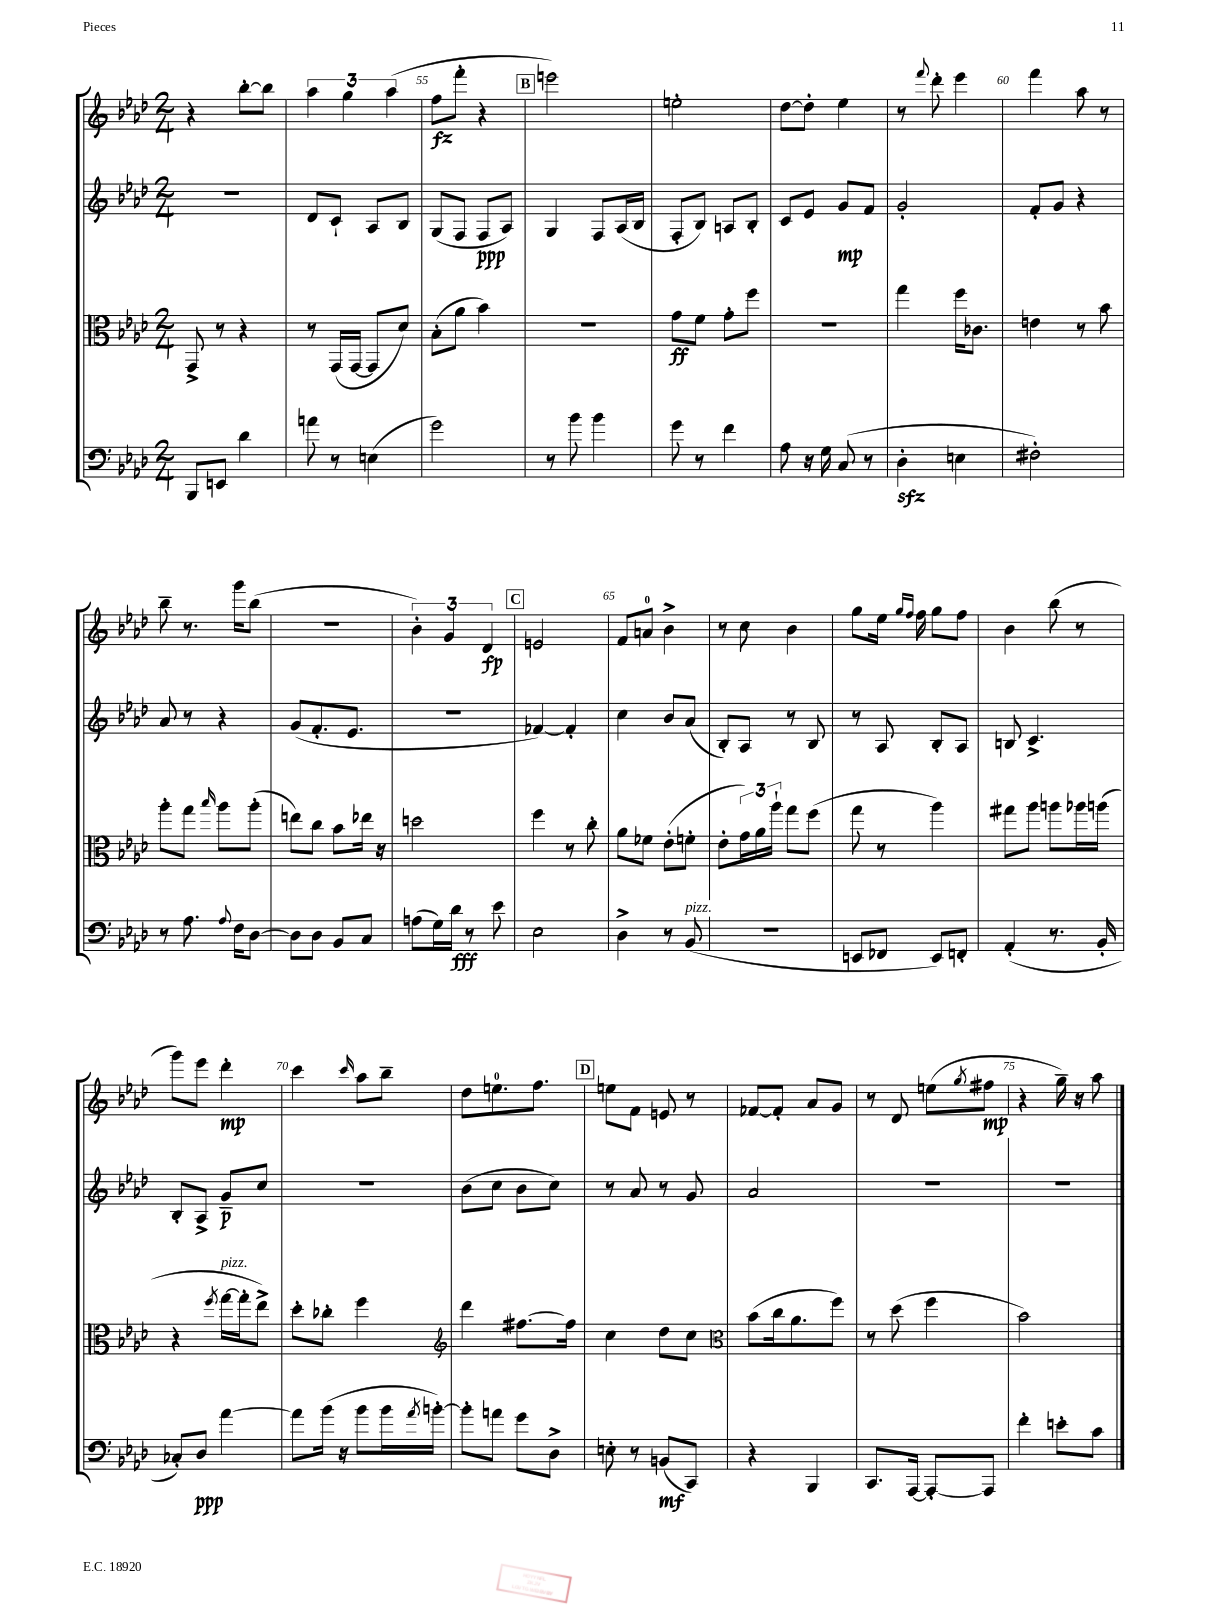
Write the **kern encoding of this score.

**kern	**kern	**kern	**kern
*staff4	*staff3	*staff2	*staff1
*clefF4	*clefC3	*clefG2	*clefG2
*k[b-e-a-d-]	*k[b-e-a-d-]	*k[b-e-a-d-]	*k[b-e-a-d-]
*M2/4	*M2/4	*M2/4	*M2/4
8BBB-	8GG^	2r	4r
8EE	8r	.	.
4d-	4r	.	[8bb-'
.	.	.	8bb-]
=	=	=	=
8a	8r	8d-	6aa-
8r	(16GG	8c`	.
.	.	.	6gg
.	[16GG	.	.
(4E	8GG]	8A-	.
.	.	.	(6aa-
.	8d-)	8B-	.
=	=	=	=
2g)	(8B-'	(8G	8ff
.	8a-	8F	8fff'
.	4b-)	8F	4r
.	.	8A-)	.
=	=	=	=
8r	2r	4G	2eee)
8b-	.	.	.
4b-	.	8F	.
.	.	(16A-	.
.	.	16B-	.
=	=	=	=
8g	8g	8F'	2ee'
8r	8f	8B-)	.
4f	8g'	8A	.
.	8ff	8B-'	.
=	=	=	=
8A-	2r	8c	[8dd-
16r	.	8e-	8dd-']
16G	.	.	.
(8C	.	8g	4ee-
8r	.	8f	.
=	=	=	=
4D-'	4gg	2g'	8r
.	.	.	8qqfff
.	.	.	8ddd-'
4E	16ff	.	4eee-
.	8.c-	.	.
=	=	=	=
2F#')	4e	8f'	4fff
.	.	8g	.
.	8r	4r	8aa-
.	8b-	.	8r
=	=	=	=
8r	8aa-'	8a-	8bb-~
8.A-	8gg	8r	8.r
.	16qqbb-	.	.
.	8aa-	4r	.
8qqA-	.	.	.
16F	.	.	16ggg
[8D-	(8aa-'	.	(8bb-
=	=	=	=
8D-]	8ee)	(8g	2r
8D-	8cc	8.f'	.
8BB-	8b-	.	.
.	.	8.e-	.
8C	16ee-	.	.
.	16r	.	.
=	=	=	=
(8A	2dd	2r	6b-')
16G)	.	.	.
.	.	.	6g
16d-	.	.	.
8r	.	.	.
.	.	.	6d-
8e-	.	.	.
=	=	=	=
2E-	4ff	[4f-)	2e
.	8r	4f-']	.
.	8cc'	.	.
=	=	=	=
4D-^	8a-	4cc	8f
.	8f-	.	8a
8r	(8e-'	8b-	4b-^
(8BB-	8f'	(8a-	.
=	=	=	=
2r	8e-'	8B-')	8r
.	24g)	8A-	8cc
.	24a-	.	.
.	24aa-`	.	.
.	8gg	8r	4b-
.	(8ff	8B-	.
=	=	=	=
8EE	8gg	8r	8gg
8FF-	8r	8A-	16ee-
.	.	.	16qqgg
.	.	.	16qqff
.	.	.	16ff
8EE)	4aa-)	8B-'	8gg
8FF'	.	8A-	8ff
=	=	=	=
(4AA-'	8gg#	8B	4b-
.	8aa-	4.c^	.
8.r	8aa	.	(8bb-
.	16aa-	.	8r
16BB-'	(16aa	.	.
=	=	=	=
8C-')	4r	8B-'	8ggg)
8D-	.	8A-^	8eee-
.	8qff	.	.
[4a-	[16gg	8g~	4ddd-'
.	16gg']	.	.
.	8ee-^)	8cc	.
=	=	=	=
8a-]	8dd-'	2r	4ccc
(16b-	8cc-'	.	.
16r	.	.	.
.	.	.	16qqccc
8b-	4ff	.	8aa-
16b-	.	.	8bb-~
8qa-	.	.	.
[16b')	.	.	.
=	=	=	=
*	*clefG2	*	*
8b']	4ddd-	(8b-	8dd-
8a	.	8cc	8.ee
8g	[8.ff#	8b-	.
.	.	.	8.ff
8D-^	.	8cc)	.
.	16ff#]	.	.
=	=	=	=
8E'	4cc	8r	8ee
8r	.	8a-	8f
(8BB	8dd-	8r	8e
8CC)	8cc	8g	8r
=	=	=	=
*	*clefC3	*	*
4r	(8b-	2a-	[8f-
.	16cc	.	8f-']
.	8.a-	.	.
4BBB-	.	.	8a-
.	8ff)	.	8g
=	=	=	=
8.CC	8r	2r	8r
.	(8dd-	.	8d-
[16AAA-	.	.	.
8AAA-'_	4ff	.	(8ee
.	.	.	8qgg
8AAA-]	.	.	8ff#
=	=	=	=
4f'	2b-)	2r	4r
8e'	.	.	16gg~)
.	.	.	16r
8c	.	.	8aa-
==	==	==	==
*-	*-	*-	*-
